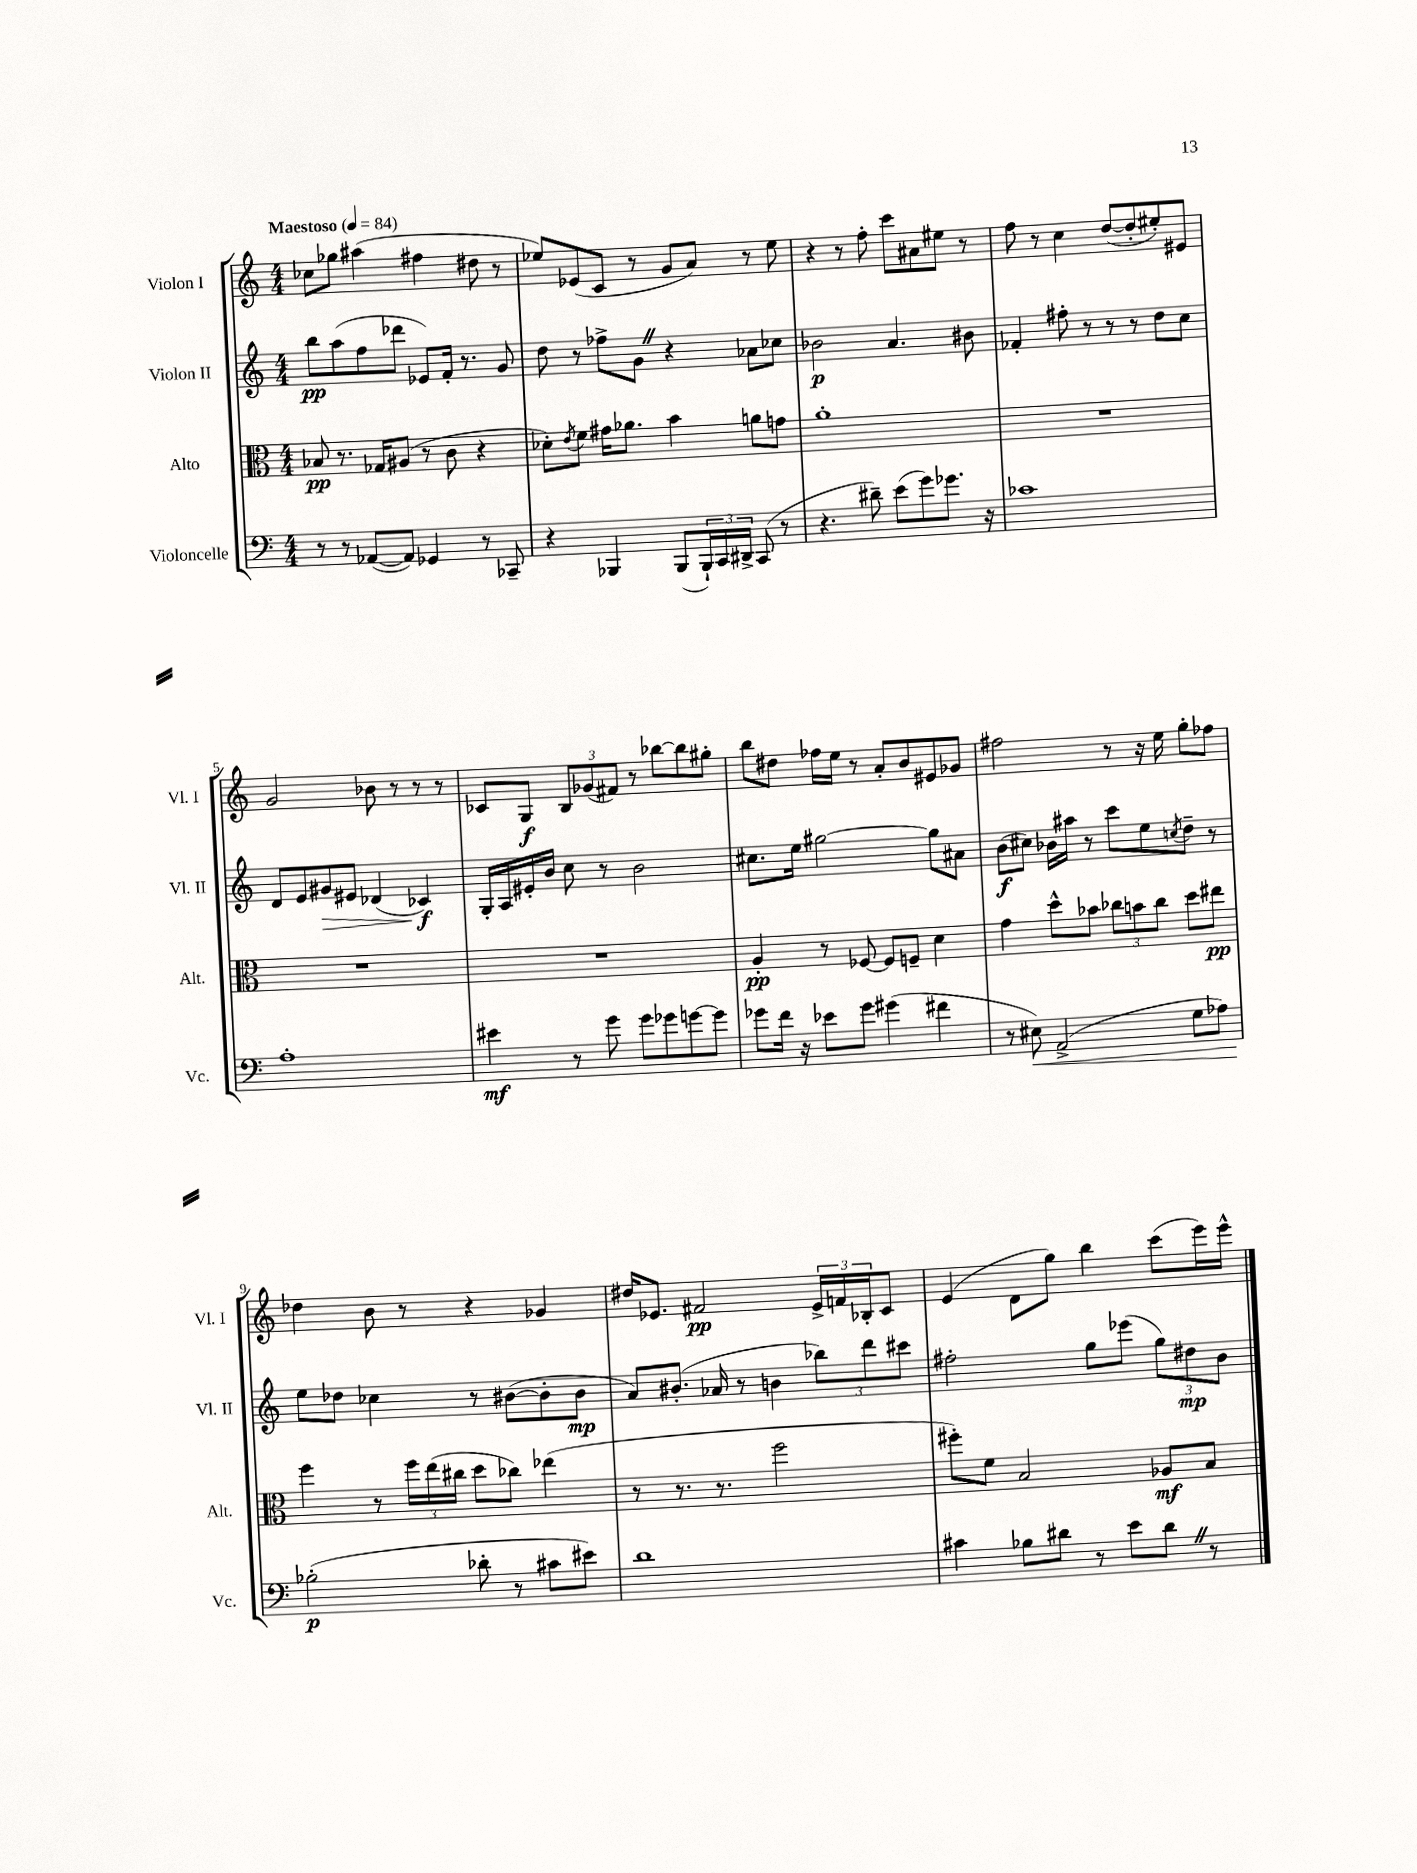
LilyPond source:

<<
\new StaffGroup <<
\new Staff = "s0" \with { instrumentName = "Violon I" shortInstrumentName = "Vl. I" } {
    \clef treble \key c \major \numericTimeSignature \time 4/4 \tempo "Maestoso" 4 = 84
    ces''8 ges''8 ais''4( fis''4 dis''8 r8 |
    ees''8) ees'8( c'8 r8 g'8 a'8) r8 ees''8 |
    r4 r8 f''8-. c'''8 ais'8 eis''8 r8 |
    f''8 r8 c''4 d''8~( d''8-. eis''8-.) eis'8 |
    g'2 bes'8 r8 r8 r8 |
    ces'8 g8\f \tuplet 3/2 { b8 ges'8( fis'8) } r8 bes''8~ bes''8 gis''8-. |
    b''8 dis''8 fes''16 e''16 r8 a'8-. b'8 eis'8 ges'8 |
    fis''2 r8 r16 e''16 g''8-. fes''8 |
    des''4 b'8 r8 r4 ges'4 |
    dis''16 ees'8. fis'2\pp \tuplet 3/2 { ees'16-> f'16 bes16-. } c'8 |
    e'4( d'8 g''8) b''4 c'''8( e'''16) e'''16-^ \bar "|." |
}
\new Staff = "s1" \with { instrumentName = "Violon II" shortInstrumentName = "Vl. II" } {
    \clef treble \key c \major \numericTimeSignature \time 4/4
    b''8\pp a''8( f''8 des'''8 ees'8) f'16-. r8. g'8 |
    d''8 r8 fes''8-> g'8 \once \override BreathingSign.text = \markup { \musicglyph "scripts.caesura.straight" } \breathe r4 aes'8 ces''8 |
    bes'2\p a'4. bis'8 |
    fes'4-. fis''8-. r8 r8 r8 d''8 c''8 |
    d'8 e'8 gis'8\> eis'8 des'4( ces'4\f\!) |
    g16-. a16 eis'16-. b'16 c''8 r8 b'2 |
    cis''8. e''16 gis''2~ gis''8 ais'8 |
    b'8\f( cis''8) bes'16 ais''16 r8 c'''8 e''8 \acciaccatura { c''8 } d''8-- r8 |
    e''8 des''8 ces''4 r8 bis'8~( bis'8-. bis'8\mp |
    a'8) bis'8.-.( aes'16 r8 b'4 \tuplet 3/2 { bes''8) d'''8 cis'''8 } |
    fis''2-. g''8 ees'''8( \tuplet 3/2 { g''8) dis''8\mp b'8 } \bar "|." |
}
\new Staff = "s2" \with { instrumentName = "Alto" shortInstrumentName = "Alt." } {
    \clef alto \key c \major \numericTimeSignature \time 4/4
    bes8\pp r8. ges16 ais8( r8 c'8 r4 |
    des'8-.) \acciaccatura { e'8 } f'8 gis'16 aes'8. b'4 a'8 g'8 |
    a'1-. |
    R1 |
    R1 |
    R1 |
    a4-.\pp r8 fes8~ fes8 f8-- d'4 |
    g'4 d''8-^ bes'8 \tuplet 3/2 { ces''8 b'8 ces''8 } d''8 eis''8\pp |
    f''4 r8 \tuplet 3/2 { f''16 e''16( cis''16 } d''8 ces''8) ees''4( |
    r8 r8. r8. f''2 |
    fis''8-.) f'8 b2 aes8\mf b8 \bar "|." |
}
\new Staff = "s3" \with { instrumentName = "Violoncelle" shortInstrumentName = "Vc." } {
    \clef bass \key c \major \numericTimeSignature \time 4/4
    r8 r8 aes,8~( aes,8) ges,4 r8 ces,8-- |
    r4 bes,,4 bes,,8( \tuplet 3/2 { bes,,16-!) c,16 dis,16-> } c,8( r8 |
    r4. dis'8--) e'8( g'8) ges'8. r16 |
    ces'1 |
    a1-. |
    eis'4\mf r8 g'8 g'8 ges'8 g'8~ g'8 |
    ges'8 f'16 r16 ees'8 ges'8 gis'4( fis'4 |
    r8 eis8\<) a,2->( g8 aes8) |
    bes2-.\p\!( des'8-. r8 cis'8 eis'8) |
    d'1 |
    cis'4 bes8 dis'8 r8 e'8 dis'8 \once \override BreathingSign.text = \markup { \musicglyph "scripts.caesura.straight" } \breathe r8 \bar "|." |
}
>>
>>
